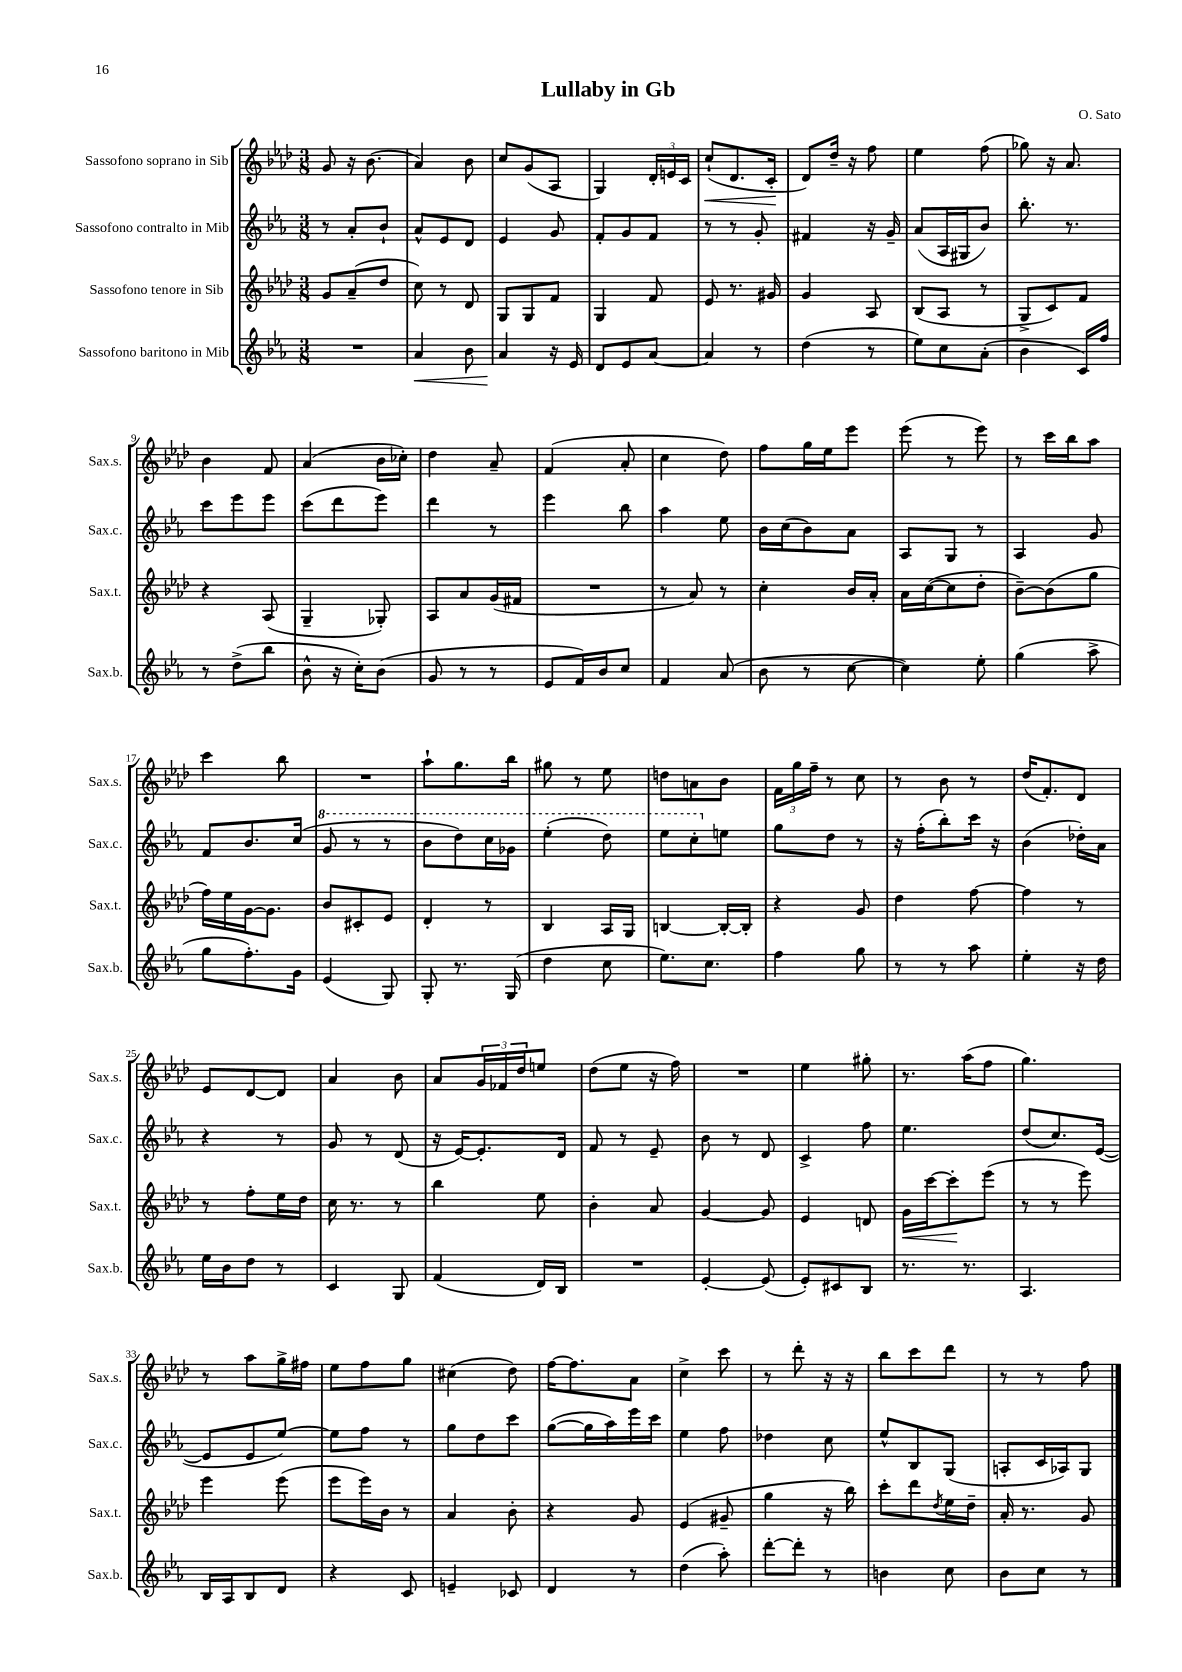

**kern	**dynam	**kern	**dynam	**kern	**kern	**dynam
*part4	*part4	*part3	*part3	*part2	*part1	*part1
*staff4	*staff4	*staff3	*staff3	*staff2	*staff1	*staff1
*I"Sassofono baritono in Mib	*	*I"Sassofono tenore in Sib	*	*I"Sassofono contralto in Mib	*I"Sassofono soprano in Sib	*
*I'Sax.b.	*	*I'Sax.t.	*	*I'Sax.c.	*I'Sax.s.	*
*clefG2	*	*clefG2	*	*clefG2	*clefG2	*
*k[b-e-a-]	*	*k[b-e-a-d-]	*	*k[b-e-a-]	*k[b-e-a-d-]	*
*M3/8	*	*M3/8	*	*M3/8	*M3/8	*
=1	=1	=1	=1	=1	=1	=1
4.r	.	8g/L	.	8r	8g/	.
.	.	(8a-~/	.	8a-'/L	16r	.
.	.	.	.	.	(8.b-\	.
.	.	8dd-/J	.	8b-`/J	.	.
=2	=2	=2	=2	=2	=2	=2
!	!LO:HP:b	!	!	!	!	!
4a-/	<	8cc\)	.	8a-^^/L	4a-/)	.
.	.	8r	.	8e-/	.	.
8b-\	.	8d-/	.	8d/J	8b-\	.
=3	=3	=3	=3	=3	=3	=3
4a-/	.	8G/L	.	4e-/	8cc/L	.
.	.	8G/	.	.	(8g/	.
16r	[	8f/J	.	8g/	8A-/J	.
16e-/	.	.	.	.	.	.
=4	=4	=4	=4	=4	=4	=4
8d/L	.	4G/	.	8f'/L	4G/)	.
8e-/	.	.	.	8g/	.	.
[8a-/J	.	8f/	.	8f/J	24d-'/LL	.
.	.	.	.	.	24en/	.
.	.	.	.	.	24c/JJ	.
=5	=5	=5	=5	=5	=5	=5
!	!	!	!	!	!	!LO:HP:b
4a-/]	.	8e-/	.	8r	(8cc`/L	<
.	.	8.r	.	8r	8.d-/	.
8r	.	.	.	8g'/	.	.
.	.	16g#X/	.	.	16c'/Jk	.
.	.	.	.	.	.	[
=6	=6	=6	=6	=6	=6	=6
(4dd\	.	4g/	.	4f#X/	8d-/L)	.
.	.	.	.	.	16dd-~/Jk	.
.	.	.	.	.	16r	.
8r	.	8A-/	.	16r	8ff\	.
.	.	.	.	16g~/	.	.
=7	=7	=7	=7	=7	=7	=7
8ee-\L)	.	(8B-/L	.	(8a-/L	4ee-\	.
8cc\	.	8A-/J	.	16A-/L	.	.
.	.	.	.	16G#X/J	.	.
(8a-'\J	.	8r	.	8b-/J)	(8ff\	.
=8	=8	=8	=8	=8	=8	=8
4b-\	.	8G^/L	.	8.bb-'\	8gg-X\)	.
.	.	8c/)	.	.	16r	.
.	.	.	.	8.r	8.a-/	.
16c/LL)	.	8f/J	.	.	.	.
16ff/JJ	.	.	.	.	.	.
!!LO:LB:g=z
=9	=9	=9	=9	=9	=9	=9
8r	.	4r	.	8ccc\L	4b-\	.
(8dd^\L	.	.	.	8eee-\	.	.
8bb-\J	.	(8A-/	.	8eee-\J	8f/	.
=10	=10	=10	=10	=10	=10	=10
8b-^^\	.	4G~/	.	(8ccc\L	(4a-/	.
16r	.	.	.	8ddd\	.	.
16cc'\KL)	.	.	.	.	.	.
(8b-\J	.	8G-X'/)	.	8eee-\J)	16b-\LL	.
.	.	.	.	.	16cc-X'\JJ)	.
=11	=11	=11	=11	=11	=11	=11
8g/	.	8A-/L	.	4ddd\	4dd-\	.
8r	.	8a-/	.	.	.	.
8r	.	(16g/L	.	8r	8a-~/	.
.	.	16f#X/JJ	.	.	.	.
=12	=12	=12	=12	=12	=12	=12
8e-/L	.	4.r	.	4eee-\	(4f/	.
16f/L)	.	.	.	.	.	.
16b-/J	.	.	.	.	.	.
8cc/J	.	.	.	8bb-\	8a-'/	.
=13	=13	=13	=13	=13	=13	=13
4f/	.	8r	.	4aa-\	4cc\	.
.	.	8a-/)	.	.	.	.
(8a-/	.	8r	.	8ee-\	8dd-\)	.
=14	=14	=14	=14	=14	=14	=14
8b-\	.	4cc'\	.	16b-\LL	8ff\L	.
.	.	.	.	(16cc\J	.	.
8r	.	.	.	8b-\)	16gg\L	.
.	.	.	.	.	16ee-\J	.
[8cc\	.	16b-/LL	.	8a-\J	8eee-\J	.
.	.	16a-'/JJ	.	.	.	.
=15	=15	=15	=15	=15	=15	=15
4cc\])	.	16a-\LL	.	8A-/L	(8eee-\	.
.	.	([16cc\J	.	.	.	.
.	.	8cc\]	.	8G/J	8r	.
8ee-'\	.	8dd-'\J	.	8r	8eee-\)	.
=16	=16	=16	=16	=16	=16	=16
(4gg\	.	[8b-~\L)	.	4A-/	8r	.
.	.	(8b-\]	.	.	16ccc\LL	.
.	.	.	.	.	16bb-\J	.
8aa-^\	.	8gg\J	.	8g/	8aa-\J	.
!!LO:LB:g=z
=17	=17	=17	=17	=17	=17	=17
8gg\L	.	16ff\LL)	.	8f/L	4ccc\	.
.	.	16ee-\	.	.	.	.
8.ff'\)	.	[16g\J	.	8.b-/	.	.
.	.	8.g\J]	.	.	.	.
.	.	.	.	.	8bb-\	.
16g\Jk	.	.	.	(16cc/Jk	.	.
=18	=18	=18	=18	=18	=18	=18
*	*	*	*	*8va	*	*
(4e-/	.	8b-/L	.	8gg/	4.r	.
.	.	8c#X'/	.	8r	.	.
8G/)	.	8e-/J	.	8r	.	.
=19	=19	=19	=19	=19	=19	=19
8G'/	.	4d-'/	.	8bb-\L	8aa-`\L	.
8.r	.	.	.	8ddd\)	8.gg\	.
.	.	8r	.	16ccc\L	.	.
(16G/	.	.	.	16gg-X\JJ	16bb-\Jk	.
=20	=20	=20	=20	=20	=20	=20
4dd\	.	4B-/	.	(4eee-'\	8gg#X\	.
.	.	.	.	.	8r	.
8cc\	.	16A-/LL	.	8ddd\)	8ee-\	.
.	.	16G/JJ	.	.	.	.
=21	=21	=21	=21	=21	=21	=21
8.ee-\L)	.	[4Bn/	.	8eee-\L	8ddn\L	.
.	.	.	.	8ccc'\	8an\	.
8.cc\J	.	.	.	.	.	.
*	*	*	*	*X8va	*	*
.	.	16B'/LL_	.	8een\J	8b-\J	.
.	.	16B'/JJ]	.	.	.	.
=22	=22	=22	=22	=22	=22	=22
4ff\	.	4r	.	8gg\L	24f\LL	.
.	.	.	.	.	24gg\	.
.	.	.	.	.	24ff~\JJ	.
.	.	.	.	8dd\J	8r	.
8gg\	.	8g/	.	8r	8cc\	.
=23	=23	=23	=23	=23	=23	=23
8r	.	4dd-\	.	16r	8r	.
.	.	.	.	(16ff'\KL	.	.
8r	.	.	.	8bb-'\)	8b-\	.
8aa-\	.	[8ff\	.	16ccc\Jk	8r	.
.	.	.	.	16r	.	.
=24	=24	=24	=24	=24	=24	=24
4ee-'\	.	4ff\]	.	(4b-\	(16dd-/KL	.
.	.	.	.	.	8.f'/)	.
16r	.	8r	.	16dd-X'\LL)	8d-/J	.
16dd\	.	.	.	16a-\JJ	.	.
!!LO:LB:g=z
=25	=25	=25	=25	=25	=25	=25
16ee-\LL	.	8r	.	4r	8e-/L	.
16b-\J	.	.	.	.	.	.
8dd\J	.	8ff'\L	.	.	[8d-/	.
8r	.	16ee-\L	.	8r	8d-/J]	.
.	.	16dd-\JJ	.	.	.	.
=26	=26	=26	=26	=26	=26	=26
4c/	.	16cc\	.	8g/	4a-/	.
.	.	8.r	.	.	.	.
.	.	.	.	8r	.	.
8G/	.	8r	.	(8d/	8b-\	.
=27	=27	=27	=27	=27	=27	=27
(4f/	.	4bb-\	.	16r	8a-/L	.
.	.	.	.	[16e-/KL)	.	.
.	.	.	.	8.e-'/]	24g/L	.
.	.	.	.	.	24f-X/	.
.	.	.	.	.	24dd-/J	.
16d/LL)	.	8ee-\	.	.	8een/J	.
16B-/JJ	.	.	.	16d/Jk	.	.
=28	=28	=28	=28	=28	=28	=28
4.r	.	4b-'\	.	8f/	(8dd-\L	.
.	.	.	.	8r	8ee-\J	.
.	.	8a-/	.	8e-~/	16r	.
.	.	.	.	.	16ff\)	.
=29	=29	=29	=29	=29	=29	=29
[4e-'/	.	[4g/	.	8b-\	4.r	.
.	.	.	.	8r	.	.
(8e-/]	.	8g/]	.	8d/	.	.
=30	=30	=30	=30	=30	=30	=30
8e-'/L)	.	4e-/	.	4c^/	4ee-\	.
8c#X/	.	.	.	.	.	.
8B-/J	.	8dn/	.	8ff\	8gg#X'\	.
=31	=31	=31	=31	=31	=31	=31
!	!	!	!LO:HP:b	!	!	!
8.r	.	16g\LL	<	4.ee-\	8.r	.
.	.	[16ccc\J	.	.	.	.
.	.	8ccc'\]	.	.	.	.
8.r	.	.	.	.	(16aa-\KL	.
.	.	(8eee-\J	[	.	8ff\J	.
=32	=32	=32	=32	=32	=32	=32
4.A-/	.	8r	.	(8dd/L	4.gg\)	.
.	.	8r	.	8.cc/)	.	.
.	.	8eee-\)	.	.	.	.
.	.	.	.	([16e-/Jk	.	.
!!LO:LB:g=z
=33	=33	=33	=33	=33	=33	=33
16B-/LL	.	4eee-\	.	8e-/L]	8r	.
16A-/J	.	.	.	.	.	.
8B-/	.	.	.	8e-/	8aa-\L	.
8d/J	.	(8eee-\	.	[8ee-/J)	16gg^\L	.
.	.	.	.	.	16ff#X\JJ	.
=34	=34	=34	=34	=34	=34	=34
4r	.	8eee-\L	.	8ee-\L]	8ee-\L	.
.	.	16eee-\L)	.	8ff\J	8ff\	.
.	.	16b-\JJ	.	.	.	.
8c/	.	8r	.	8r	8gg\J	.
=35	=35	=35	=35	=35	=35	=35
4en~/	.	4a-/	.	8gg\L	(4cc#X\	.
.	.	.	.	8dd\	.	.
8c-X/	.	8b-'\	.	8ccc\J	8dd-\)	.
=36	=36	=36	=36	=36	=36	=36
4d/	.	4r	.	([8gg\L	[16ff\KL	.
.	.	.	.	.	8.ff\]	.
.	.	.	.	16gg\L]	.	.
.	.	.	.	16aa-\)	.	.
8r	.	8g/	.	16eee-\	8a-\J	.
.	.	.	.	16ccc\JJ	.	.
=37	=37	=37	=37	=37	=37	=37
(4dd\	.	(4e-/	.	4ee-\	4cc^\	.
8aa-'\)	.	8g#X~/	.	8ff\	8ccc\	.
=38	=38	=38	=38	=38	=38	=38
[8ddd'\L	.	4gg\	.	4dd-X\	8r	.
8ddd'\J]	.	.	.	.	8ddd-'\	.
8r	.	16r	.	8cc\	16r	.
.	.	16bb-\)	.	.	16r	.
=39	=39	=39	=39	=39	=39	=39
4bn\	.	8ccc'\L	.	8ee-^^/L	8bb-\L	.
.	.	8ddd-\	.	8B-/	8ccc\	.
.	.	8qdd-/	.	.	.	.
8cc\	.	16ee-\L	.	(8G/J	8ddd-\J	.
.	.	16dd-~\JJ	.	.	.	.
=40	=40	=40	=40	=40	=40	=40
8b-\L	.	16a-'/	.	8An'/L	8r	.
.	.	8.r	.	.	.	.
8cc\J	.	.	.	16c/L	8r	.
.	.	.	.	16A-X/J)	.	.
8r	.	8g/	.	8G/J	8ff\	.
==	==	==	==	==	==	==
*-	*-	*-	*-	*-	*-	*-
